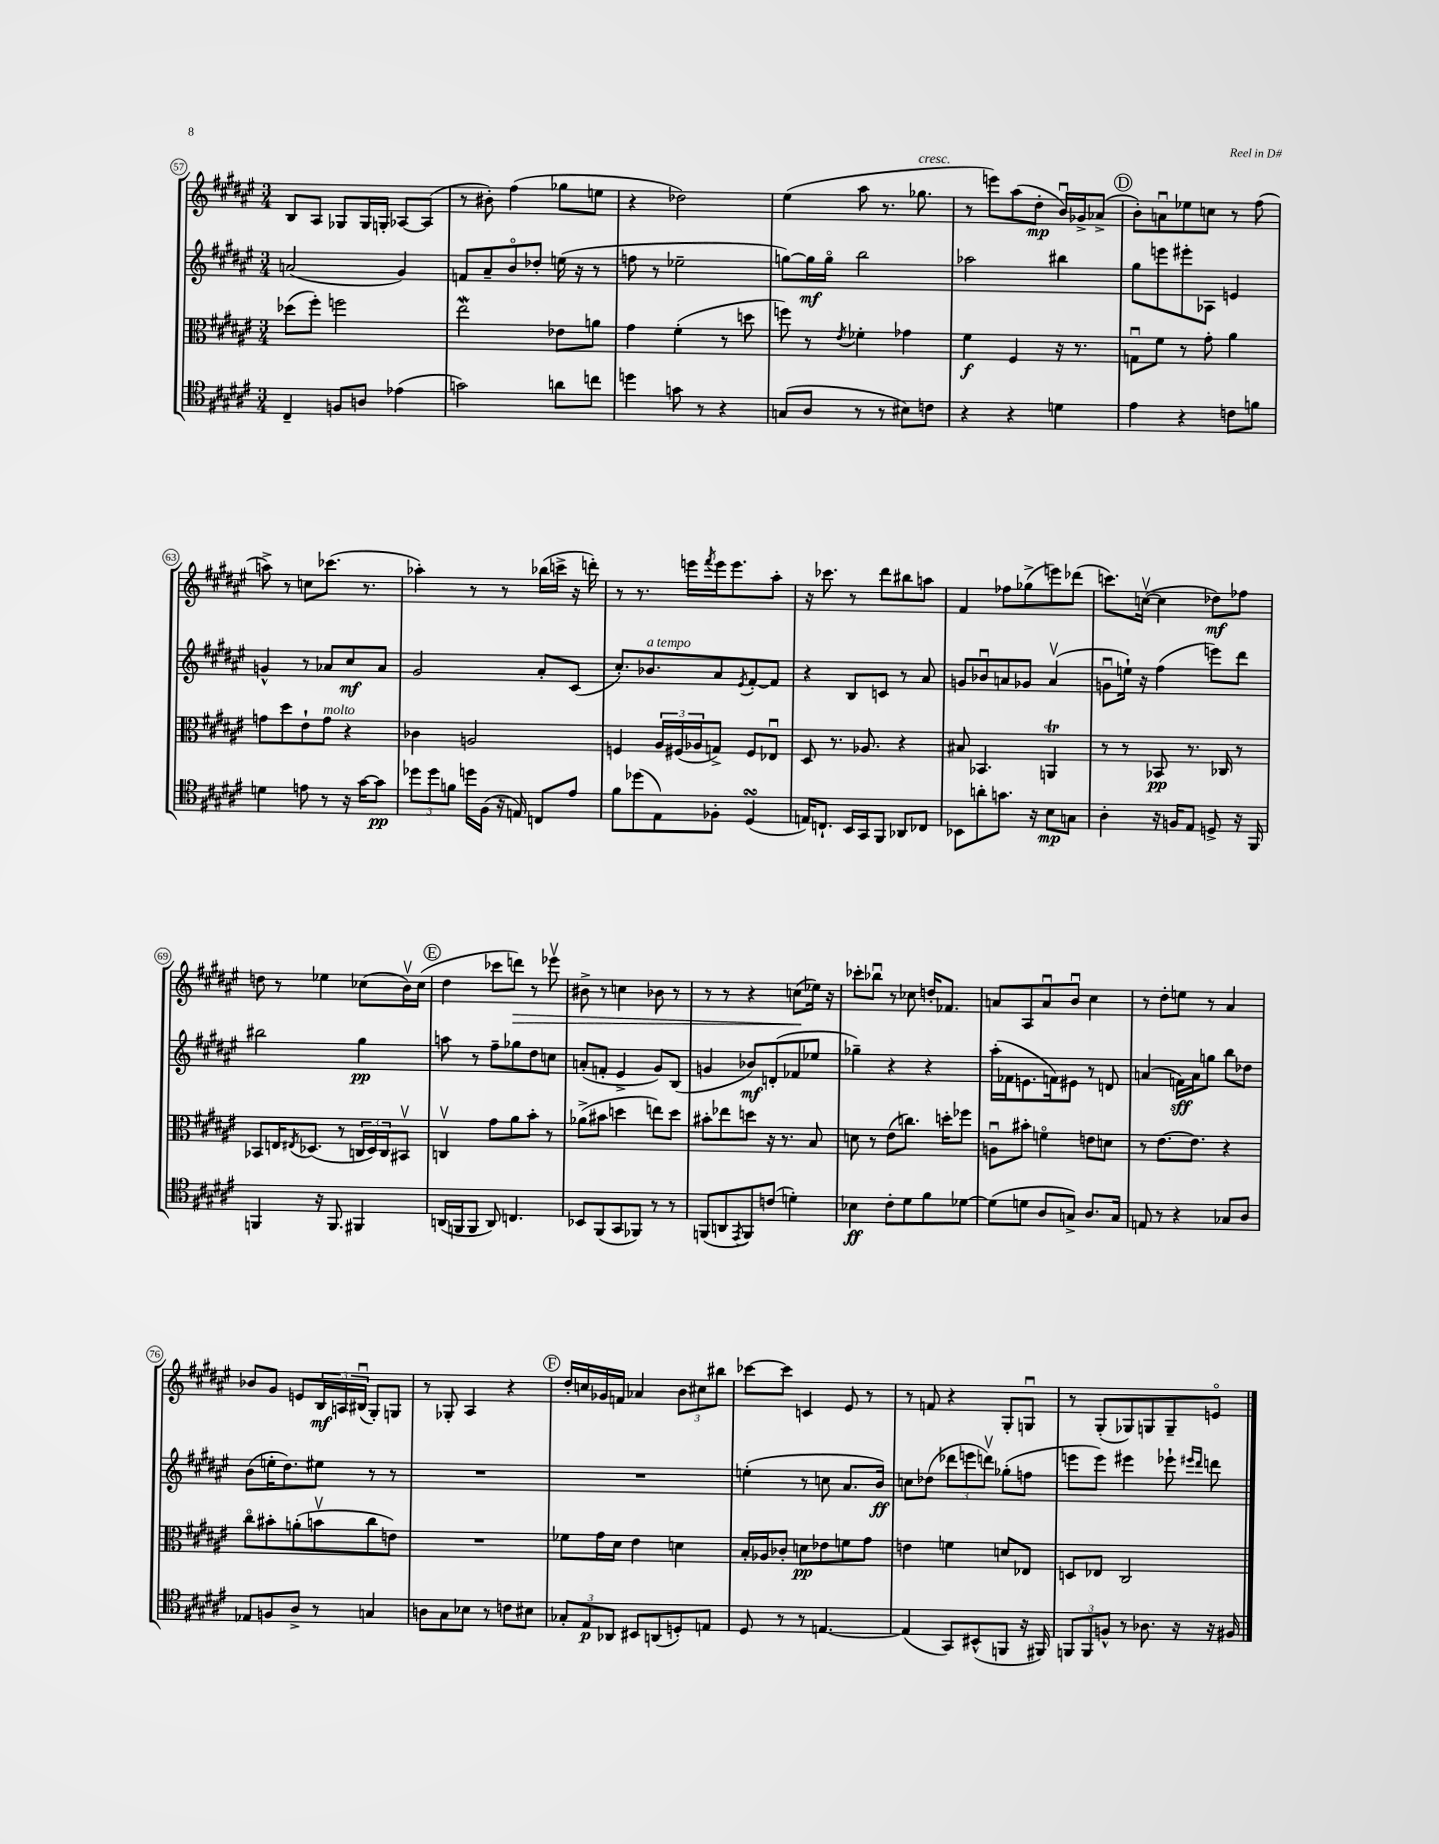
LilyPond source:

<<
\new StaffGroup <<
\new Staff = "s0" {
    \clef treble \key fis \major \numericTimeSignature \time 3/4
    b8 ais8 ges8 ges16 g16-. aes8~ aes8( |
    r8 bis'8-.) fis''4( ges''8 e''8 |
    r4 des''2) |
    eis''4( ais''8 r8. ges''8.^\markup { \italic "cresc." } |
    r8 e'''8) ais''8( dis''8-.\mp b'16\downbow) ges'16-> aes'8->( |
    \mark \markup { \circle "D" } b'8-.) a'8\downbow ees''8 c''8 r8 fis''8( |
    a''8->) r8 c''8 ces'''8.( r8. |
    aes''4-.) r8 r8 bes''16( c'''16-> r16 d'''16-.) |
    r8 r8. e'''16 \acciaccatura { fis'''8 } e'''16 e'''8. ais''8-. |
    r16 ces'''8. r8 dis'''8 bis''8 a''8 |
    fis'4 fes''8 ges''8->( e'''8) des'''8( |
    c'''8.) c''16~\upbow( c''4 des''8\mf) fes''8 |
    d''8 r8 ees''4 ces''8( b'16\upbow) ces''16( |
    \mark \markup { \circle "E" } dis''4 ces'''8 d'''8\>) r8 ees'''8\upbow |
    bis'8-> r8 c''4 bes'8 r8 |
    r8 r8 r4 c''8\!( ees''16) r16 |
    ces'''8-. bes''8\downbow r8 ces''8 d''16-. fes'8. |
    a'8 ais8 a'8\downbow b'8\downbow cis''4 |
    r8 dis''8-. e''8 r8 ais'4 |
    bes'8 gis'8 e'8 \tuplet 3/2 { b16\mf a16 bis16\downbow( } gis8-.) g8 |
    r8 ges8-. ais4 r4 |
    \mark \markup { \circle "F" } dis''16-. c''16 ges'16 f'16 aes'4 \tuplet 3/2 { b'8 cis''8 bis''8 } |
    ces'''8~ ces'''8 c'4 eis'8 r8 |
    r8 f'8 r4 gis8-. g8\downbow |
    r8 gis8-.( ges8) g8 g8-- e'8\flageolet \bar "|." |
}
\new Staff = "s1" {
    \clef treble \key fis \major \numericTimeSignature \time 3/4
    a'2( gis'4) |
    f'8 ais'8-- b'8\flageolet des''8-. e''16( r16 r8 |
    f''8 r8 ees''2-- |
    g''8~) g''16\mf g''16\flageolet b''2 |
    aes''2 bis''4 |
    \mark \markup { \circle "D" } gis''8 e'''8 eis'''8-. aes8 e'4 |
    g'4-^ r8 aes'8 cis''8\mf aes'8 |
    gis'2 ais'8-. cis'8( |
    cis''8.-.) bes'8.^\markup { \italic "a tempo" } ais'8 \acciaccatura { eis'8 } fis'8~-. fis'8 |
    r4 b8 c'8 r8 ais'8 |
    g'8 bes'8\downbow a'8 ges'8 a'4\upbow( |
    g'8\downbow e''16-!) r16 fis''4( e'''8) dis'''8 |
    bis''2 gis''4\pp |
    \mark \markup { \circle "E" } a''8 r8 fis''8-- ges''8 dis''8 c''8 |
    a'8-.( f'8-. eis'4-> gis'8) b8( |
    g'4 bes'8\mf) d'8-.( fes'8 ees''8 |
    ges''4--) r4 r4 |
    ais''16-.( fes'16 e'8. f'16) eis'8 r8 d'8 |
    a'4( f'16\sff) a'16 g''8 b''8 des''8 |
    b'8( e''16-. dis''8.) eis''8 r8 r8 |
    R2. |
    \mark \markup { \circle "F" } R2. |
    e''4-.( r8 c''8 ais'8. b'16\ff) |
    c''8 des''8( \tuplet 3/2 { des'''8 e'''8 d'''8\upbow) } ges''8-.( f''8 |
    e'''8 e'''8) eis'''4 ees'''8-! \grace { eis'''16 dis'''16 } d'''8 \bar "|." |
}
\new Staff = "s2" {
    \clef alto \key fis \major \numericTimeSignature \time 3/4
    des''8( fis''8-.) f''2 |
    eis''2\mordent ees'8 a'8 |
    gis'4 fis'4-.( r8 d''8 |
    f''8) r8 \acciaccatura { eis'8 } fes'4-. ges'4 |
    fis'4\f fis4 r16 r8. |
    \mark \markup { \circle "D" } g8\downbow fis'8 r8 gis'8-. ais'4 |
    g'8 dis''8 eis'8-! g'8^\markup { \italic "molto" } r4 |
    ces'4 a2 |
    f4 \tuplet 3/2 { ais16 fis16( aes16 } g8->) fis8 ees8\downbow |
    dis8 r8. aes8. r4 |
    bis8 bes,4. a,4\trill |
    r8 r8 bes,8\pp r8. ces16 r8 |
    bes,8 e16 \acciaccatura { eis8 } des8.( r8 \tuplet 3/2 { c16 des16) c16 } bis,8\upbow |
    \mark \markup { \circle "E" } c4\upbow gis'8 ais'8 b'8-. r8 |
    aes'8->( bis'8 d''4 e''8) d''8 |
    bis'8-. ees''8 d''8 r16 r8. b8 |
    d'8 r8 eis'8( c''8.) d''16-. fes''8 |
    a8\downbow bis'8-. f'4\flageolet e'8 d'8 |
    r8 eis'8.~ eis'8. r4 |
    cis''8\flageolet bis'8-. a'8-.( b'8\upbow cis''8 e'8) |
    R2. |
    \mark \markup { \circle "F" } fes'8 gis'16 dis'16 eis'4 d'4 |
    b16-. aes16 ces'8-. d'8\pp ees'8 f'8 gis'8 |
    e'4 f'4 d'8 ees8 |
    d8 ees8 cis2 \bar "|." |
}
\new Staff = "s3" {
    \clef tenor \key fis \major \numericTimeSignature \time 3/4
    cis4-- f8 a8 ees'4( |
    g'2) a'8 c''8 |
    d''4 g'8 r8 r4 |
    g8( ais8 r8 r8 bis8) c'8 |
    r4 r4 d'4 |
    \mark \markup { \circle "D" } eis'4 r4 c'8 f'8 |
    d'4 e'8 r8 r16 gis'16~ gis'8\pp |
    \tuplet 3/2 { des''8 des''8 f'8 } d''16 fis16( r16 e16) c8 eis'8 |
    fis'8 des''8( eis8) fes8-. dis4\turn( |
    e16) c8.-! b,16 gis,16 fis,8 aes,8 ces8 |
    bes,8 a'8-. g'8. r16 b8\mp g8 |
    ais4-. r16 f16 eis8 d8-> r16 fis,16 |
    f,4 r16 f,8. fis,4 |
    \mark \markup { \circle "E" } a,16( f,16 f,8 a,8) c4. |
    bes,8 fis,8( gis,8 fes,8) r8 r8 |
    f,8( a,8 \acciaccatura { eis,8 } f,8) c'8( d'4-.) |
    bes4\ff cis'8-. dis'8 fis'8 des'8~ |
    des'8( d'8 ais8 g8->) ais8. g16 |
    e8 r8 r4 ges8 ais8 |
    ees8 f8 ais8-> r8 g4 |
    a8 gis8 bes8 r8 c'8 bis8 |
    \mark \markup { \circle "F" } \tuplet 3/2 { ges8-. eis8\p aes,8 } bis,8 a,8( d8-.) e8 |
    dis8 r8 r8 e4.~ |
    e4( gis,8) bis,8-^( f,8 r16 fis,16) |
    \tuplet 3/2 { f,8 f,8 f8-^ } r8 aes8. r16 r16 fis16 \bar "|." |
}
>>
>>
\layout { \context { \Score currentBarNumber = #57 \override BarNumber.stencil = #(make-stencil-circler 0.1 0.3 ly:text-interface::print) } }
